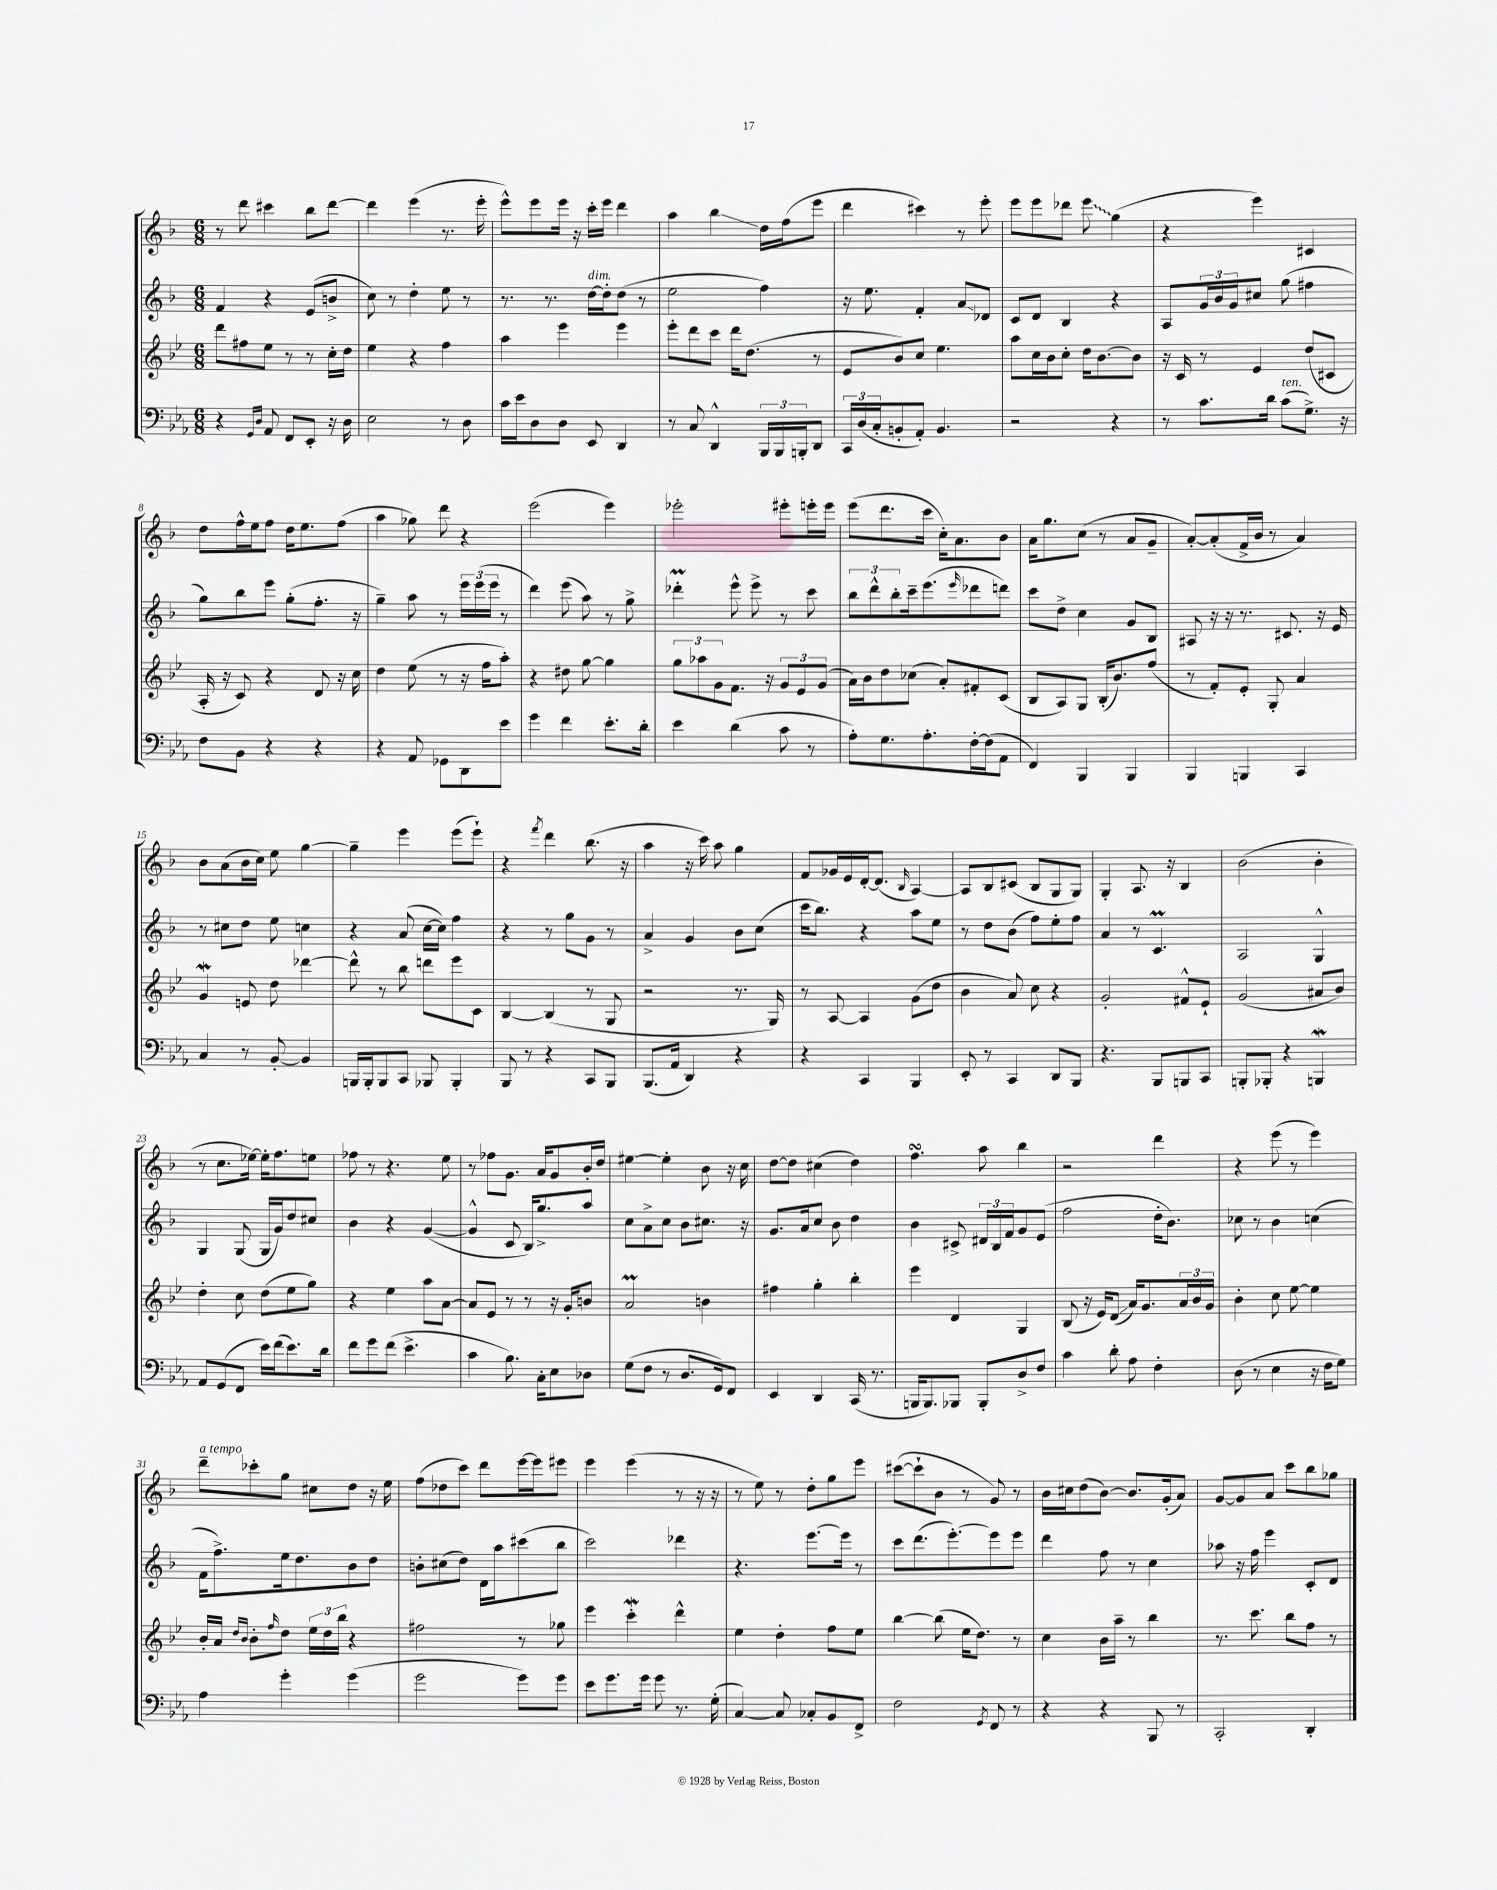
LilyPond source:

<<
\new StaffGroup <<
\new Staff = "s0" {
    \clef treble \key f \major \numericTimeSignature \time 6/8
    r8 d'''8 cis'''4 bes''8 d'''8~ |
    d'''4 e'''4( r8. e'''16-. |
    e'''8-^) e'''8 e'''16 r16 c'''16-. e'''16 d'''4 |
    a''4 bes''4\glissando d''16 f''16( e'''8 |
    d'''4 cis'''4) r8 e'''8-. |
    e'''8 e'''8 des'''8 \once \override Glissando.style = #'zigzag e'''8\glissando g''4( |
    r4 e'''4) cis'4 |
    d''8 f''16-^ e''16 f''8 d''16 e''8. f''8( |
    a''4 ges''8) d'''8 r4 |
    e'''2( e'''4) |
    ees'''2-. eis'''8-. e'''16-. e'''16 |
    e'''8( d'''8. c'''16 c''16-.) a'8. bes'8 |
    a'16 g''8. c''8( r8 a'8 g'8-- |
    a'8~-.) a'8-.( f'16-> bes'16 r8 a'4) |
    bes'8 a'8( bes'16 c''16) e''8 g''4~ |
    g''4-- e'''4 e'''8( e'''8-!) |
    r4 \acciaccatura { f'''8 } d'''4 bes''8.( r16 |
    a''4 r16 c'''16) a''8 g''4 |
    f'8 ges'16 e'16 d'16~-. d'8.( \grace { bes16 } a4~) |
    a8 bes8 cis'8( bes8 g8 g8) |
    g4-. a8. r16 bes4 |
    bes'2( bes'4-. |
    r8 c''8. ees''16~) ees''16-. f''8. e''8 |
    fes''8 r8 r4. e''8 |
    r8 fes''8 g'8. a'16 g'8 bes'16-. d''16 |
    eis''4~ eis''4-. bes'8 r16 c''16 |
    d''8~ d''8 cis''4( d''4) |
    f''4.\turn a''8 bes''4 |
    r2 d'''4 |
    r4 e'''8( r8 e'''4) |
    d'''8--^\markup { \italic "a tempo" } ces'''8-. g''8 cis''8 d''8 r16 e''16 |
    f''8( des''8 c'''8) d'''8 e'''16~ e'''16 eis'''8 |
    e'''4 e'''4( r8 r16 r16 |
    r8 e''8) r8 d''8-. g''8 e'''8 |
    cis'''8~( cis'''8-! bes'8 r8 g'8) r8 |
    bes'16 cis''16 d''8( bes'8~) bes'8. g'16-.( a'8) |
    g'8~ g'8 a'8 c'''8 bes''8 ges''8 \bar "|." |
}
\new Staff = "s1" {
    \clef treble \key f \major \numericTimeSignature \time 6/8
    f'4 r4 e'8( b'8-> |
    c''8) r8 d''4-. e''8 r8 |
    r8. r8. d''16~^\markup { \italic "dim." } d''16-. d''8( r8 |
    e''2 f''4) |
    r16 e''8. f'4-. a'8\glissando des'8 |
    c'8 d'8 bes4 r4 |
    a8 \tuplet 3/2 { g'16 bes'16 g'16 } cis''8 g''8( fis''4 |
    g''8) bes''8 e'''8 g''8-.( f''8.-. r16 |
    g''4--) a''8 r8 \tuplet 3/2 { e'''16 e'''16( e'''16 } r8 |
    d'''4) e'''8( a''8) r8 g''8-> |
    des'''4-.\prall e'''8-^ e'''8-> r8 c'''8 |
    \tuplet 3/2 { bes''8 d'''8-^ bes''8-. } c'''16-- e'''8.( \grace { e'''16 } des'''8 d'''8) |
    c'''8 d''8-> c''4 g'8 bes8 |
    ais8 r16 r16 r8. cis'8. r16 e'16 |
    r8 cis''8 d''8 e''8 c''4 |
    r4 a'8( c''16~ c''16) f''4 |
    r4 r8 g''8 g'8 r8 |
    a'4-> g'4 bes'8 c''8( |
    c'''16 bes''8.) r4 a''8 e''8 |
    r8 d''8 bes'8( f''8) e''8-. f''8 |
    a'4 r8 c'4.\prall |
    a2 g4-^ |
    g4 g8( g16 g'16) d''8 cis''8 |
    bes'4 r4 g'4~( |
    g'4-^ c'8 bes16) g''8.-> a''8 |
    c''8 a'8-> c''8 bes'8 cis''8. r16 |
    g'8. a'16 c''8 bes'8 d''4 |
    bes'4 cis'8-> \tuplet 3/2 { dis'16 bes16 f'16 } g'8 e'8( |
    f''2 d''16-. bes'8.) |
    ces''8 r8 bes'4 c''4( |
    f'16 f''8.->) e''16 d''8. bes'8 d''8 |
    b'8-. cis''8( d''8) d'16 a''16 cis'''8( bes''8 |
    c'''2) des'''4 |
    r4. e'''8.~ e'''16 r8 |
    c'''8 d'''8.( e'''8.~-.) e'''8 e'''8 |
    d'''4 f''8 r8 c''4 |
    aes''8 r16 f''16 e'''4 c'8-. d'8 \bar "|." |
}
\new Staff = "s2" {
    \clef treble \key bes \major \numericTimeSignature \time 6/8
    d'''8 fis''8 ees''8 r8 r8 c''16-. d''16 |
    ees''4 r4 f''4 |
    a''4 ees'''4 ees'''4 |
    ees'''8-. d'''8 c'''8 d'''16 d''8.( r8 |
    ees'8 bes'8) c''8 ees''4. |
    a''8 c''16 bes'16 c''8-. d''16 bes'8.~ bes'8 |
    r16 c'16 r8 ees'4 d''8( cis'8 |
    a16-. r16 c'8) r4 d'8 r16 c''16 |
    d''4 ees''8( r8 r16 f''16 a''8-.) |
    r4 dis''8 g''8~ g''4 |
    \tuplet 3/2 { g''8 aes''8 g'8 } f'8. r16 \tuplet 3/2 { g'8 ees'8 g'8( } |
    a'16) bes'16 d''8 ces''8( a'8-.) fis'8-. c'8( |
    bes8 a8) g8 bes16-.( bes'8.) f''8( |
    r8 f'8-.) ees'8-. g8-. a'4 |
    g'4\mordent e'8 d''8 des'''4~ |
    des'''8-^ r8 bes''8 d'''8 ees'''8 c'8 |
    bes4~ bes4( r8 g8 |
    r2 r8. g16) |
    r8 a8~ a4 g'8( d''8 |
    bes'4 a'8) c''8 r4 |
    g'2-. fis'8-^ ees'8-! |
    g'2( ais'8 bes'8) |
    d''4-. c''8 d''8( ees''8 g''8) |
    r4 ees''4 a''8 a'8~ |
    a'8 ees'8 r8 r8 r16 g'16-. b'8 |
    a'2\prall b'4 |
    fis''4 g''4-. bes''4-. |
    ees'''4 d'4 g4 |
    bes8( r16 ees'16) d'8\glissando( a'16) g'8. \tuplet 3/2 { a'16 bes'16 g'16 } |
    bes'4-. c''8 ees''8~ ees''4 |
    bes'16-. a'16 \grace { d''16 bes'16 } bes'8-. \grace { f''16 } d''8 \tuplet 3/2 { ees''16 d''16 bes''16 } r4 |
    fis''2 r8 ges''8 |
    ees'''4 c'''4-.\mordent d'''4-^ |
    ees''4 d''4-. f''8 ees''8 |
    bes''4~ bes''8( ees''16 d''8.) r8 |
    c''4 bes'16 a''16-- r8 bes''4 |
    r8. c'''8. bes''8 f''8 r8 \bar "|." |
}
\new Staff = "s3" {
    \clef bass \key ees \major \numericTimeSignature \time 6/8
    r4 \grace { g,16 d16 } aes,8 f,8 ees,8-. r16 d16 |
    ees2 r8 d8 |
    c'16 ees'16 d8 d8 ees,8 d,4 |
    r8 c8 d,4-^ \tuplet 3/2 { bes,,16 bes,,16 b,,16-. } d,8 |
    \tuplet 3/2 { c,16 d16( c16-. } b,8-. aes,8-.) b,4. |
    r2 r4 |
    r8 c'8. d'16 c'8^\markup { \italic "ten." }( g8.->) r16 |
    f8 bes,8 r4 r4 |
    r4 aes,8 ges,8 d,8 ees'8 |
    g'4 f'4 ees'8.-. d'16-. |
    ees'4 d'4( c'8 r8 |
    aes8-.) g8. aes8.-. f16~-. f16( aes,8 |
    f,4) bes,,4 bes,,4 |
    bes,,4 b,,4 c,4 |
    c4 r8 bes,8~-. bes,4 |
    b,,16 b,,16-. b,,8 c,8 bes,,8 bes,,4-. |
    bes,,8 r8 r4 c,8 bes,,8 |
    bes,,8.( aes,16 d,4) r4 |
    r4 c,4 bes,,4 |
    ees,8-. r8 c,4 d,8 bes,,8 |
    r4. bes,,8 b,,8 c,8 |
    b,,8-. bes,,8-. r4 b,,4\mordent |
    aes,8 g,8( f,8 ees'16) f'16( ees'8.) d'16 |
    f'8 g'8 f'8( ees'4.-> |
    c'4 bes8.) c16-. ees8 des8 |
    g8( f8 r8 d8. g,16) f,8 |
    ees,4 d,4 c,16( r8. |
    b,,16 b,,8.) bes,,8 bes,,8-. d8-> f8 |
    c'4 d'8-. aes8 f4-. |
    d8( r8 ees4 r16 f16 g8) |
    aes4 g'4-. g'4( |
    g'2 g'8) g'8 |
    ees'8 g'8. g'16 g'8 r8. g16-.( |
    c4~) c8 ces8-. bes,8 f,8-> |
    f2 \acciaccatura { g,8 } f,8 r8 |
    r4 r4 bes,,8 r8 |
    c,2-. d,4-. \bar "|." |
}
>>
>>
